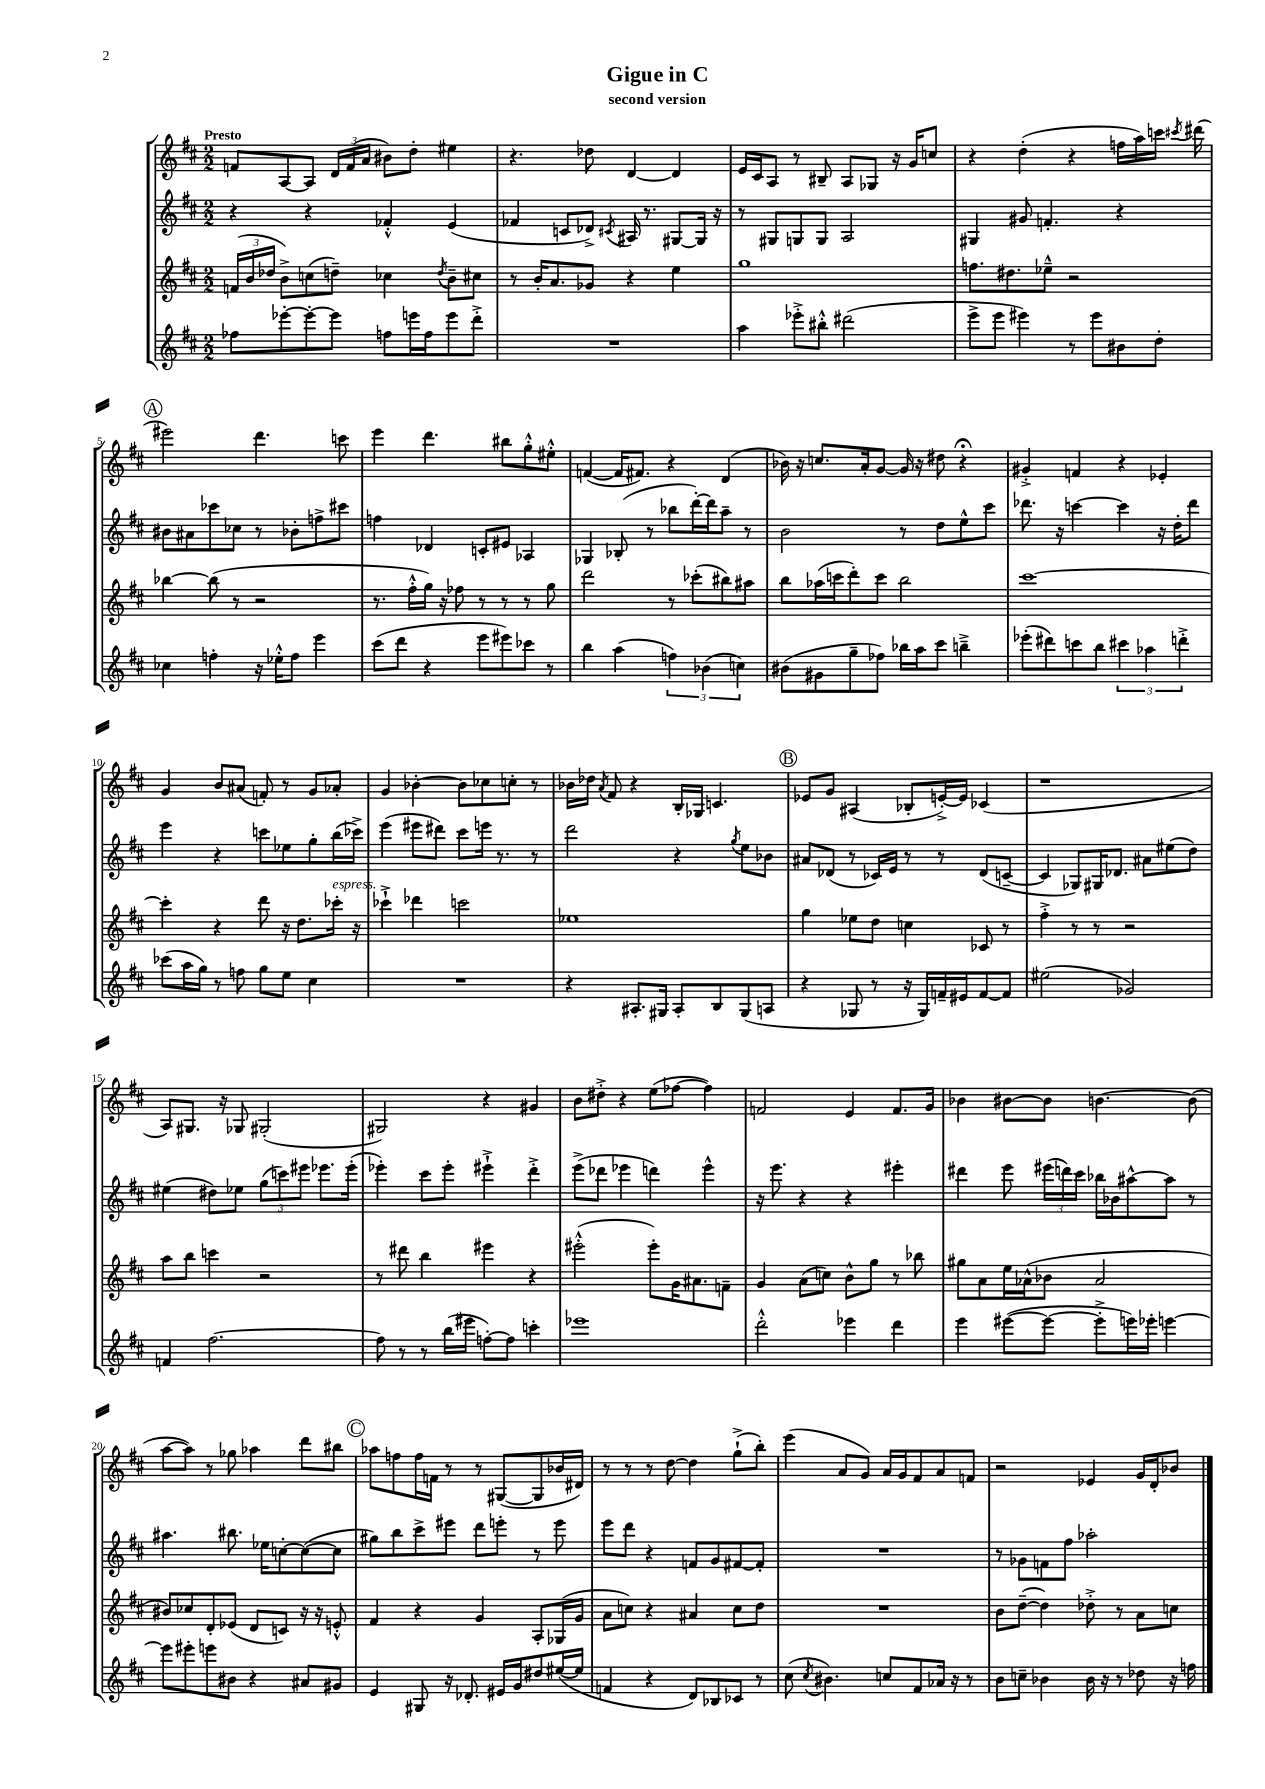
\header { title = "Gigue in C" subtitle = "second version" }
<<
\new StaffGroup <<
\new Staff = "s0" {
    \clef treble \key d \major \numericTimeSignature \time 2/2 \tempo "Presto"
    \autoBeamOff f'8[ a8~ a8] \tuplet 3/2 { d'16[ f'16( a'16] } bis'8[) d''8]-. eis''4 |
    r4. des''8 d'4~ d'4 |
    e'16[ cis'16 a8] r8 bis8-- a8[ ges8] r16 g'16[ c''8] |
    r4 d''4-.( r4 f''16[ a''16) c'''16] \acciaccatura { cis'''8 } dis'''16( |
    \mark \markup { \circle "A" } eis'''2) d'''4. c'''8 |
    e'''4 d'''4. bis''8[ g''8-.-^ eis''8]-.-^ |
    f'4~( f'16[ fis'8.]) r4 d'4( |
    bes'16) r16 c''8.[ a'16-. g'8]~ g'16 r16 dis''8 r4\fermata |
    gis'4-.-> f'4 r4 ees'4-. |
    g'4 b'8[ ais'8]( f'8-.) r8 g'8[ aes'8]-. |
    g'4 bes'4~-. bes'8[ ces''8 c''8]-. r8 |
    bes'16[ des''16] \acciaccatura { a'8 } fis'8 r4 b16[-. ges16] c'4. |
    \mark \markup { \circle "B" } ees'8[ g'8] ais4( bes8[-. e'16~-.->) e'16] ces'4( |
    r1 |
    a8[) gis8.] r16 ges8 gis2-.( |
    gis2) r4 gis'4 |
    b'8[ dis''8]-.-> r4 e''8[( fes''8]~ fes''4) |
    f'2 e'4 f'8.[ g'16] |
    bes'4 bis'8[~ bis'8] b'4.~ b'8( |
    a''8[~ a''8]) r8 ges''8 aes''4 d'''8[ bis''8] |
    \mark \markup { \circle "C" } aes''8[ f''8 f''16 f'16] r8 r8 gis8[~( gis8 bes'16 dis'16]) |
    r8 r8 r8 d''8~ d''4 g''8[-!->( b''8]-.) |
    e'''4( a'8[ g'8]) a'16[ g'16 fis'8 a'8 f'8] |
    r2 ees'4 g'16[ d'16-. bes'8] \bar "|." |
}
\new Staff = "s1" {
    \clef treble \key d \major \numericTimeSignature \time 2/2
    \autoBeamOff r4 r4 fes'4-.-^ e'4( |
    fes'4 c'8[ des'8]->) \acciaccatura { cis'8 } ais16 r8. gis8[~ gis16] r16 |
    r8 gis8[ g8 g8] a2 |
    gis4 gis'8 f'4.-. r4 |
    \mark \markup { \circle "A" } bis'8[ ais'8 ces'''8 ces''8] r8 bes'8[-. f''8-> cis'''8] |
    f''4 des'4 c'8[-. eis'8] aes4 |
    ges4 bes8-.( r8 bes''8[ d'''16~-.) d'''16 a''8]-- r8 |
    b'2 r8 d''8[ e''8-^ cis'''8] |
    des'''8. r16 c'''4~ c'''4 r16 d''16[-. des'''8] |
    e'''4 r4 c'''8[ ees''8 g''8-. b''16( ces'''16]->) |
    e'''4( eis'''8[ dis'''8]) cis'''8[ e'''16] r8. r8 |
    d'''2 r4 \acciaccatura { g''8 } e''8[ bes'8] |
    \mark \markup { \circle "B" } ais'8[ des'8]( r8 ces'16[) e'16] r8 r8 des'8[( c'8]~-- |
    c'4 ges8[) gis16 des'8.] ais'8[ eis''8( d''8]) |
    eis''4( dis''8[) ees''8] \tuplet 3/2 { g''8[( c'''8) eis'''8] } ees'''8.[ ees'''16]-.( |
    ees'''4-.) cis'''8[ ees'''8]-. eis'''4-!-> d'''4-.-> |
    e'''8[->( des'''8] ees'''4 d'''4) ees'''4-^ |
    r16 e'''8. r4 r4 eis'''4-. |
    dis'''4 e'''8 \tuplet 3/2 { eis'''16[( d'''16) cis'''16] } bes''16[ bes'16 ais''8~-^ ais''8] r8 |
    ais''4. bis''8. ees''16[ c''8~-. c''8~( c''8] |
    \mark \markup { \circle "C" } gis''8[) b''8 cis'''8-> eis'''8] d'''8[ e'''8]-. r8 e'''8 |
    e'''8[ d'''8] r4 f'8[ g'8 fis'8~ fis'8]-. |
    R1 |
    r8 ges'8[ f'8 fis''8] aes''2-. \bar "|." |
}
\new Staff = "s2" {
    \clef treble \key d \major \numericTimeSignature \time 2/2
    \autoBeamOff \tuplet 3/2 { f'16[( b'16 des''16] } b'8[->) c''8( d''8]--) ces''4 \acciaccatura { d''8 } b'8[-- cis''8] |
    r8 b'16[-. a'8. ges'8] r4 e''4 |
    g''1 |
    f''8.[ dis''8. ees''8]---^ r2 |
    \mark \markup { \circle "A" } bes''4~ bes''8( r8 r2 |
    r8. fis''16[-.-^ g''16]) r16 fes''8 r8 r8 r8 g''8 |
    d'''2 r8 ces'''8[-.( bis''8) ais''8] |
    b''8[ aes''16( c'''16 d'''8-.) c'''8] b''2 |
    cis'''1~ |
    cis'''4-. r4 d'''8 r16 d''8.[ ces'''16]-.^\markup { \italic "espress." } r16 |
    ces'''4-!-> des'''4 c'''2 |
    ees''1 |
    \mark \markup { \circle "B" } g''4 ees''8[ d''8] c''4 ces'8 r8 |
    fis''4-.-> r8 r8 r2 |
    a''8[ b''8] c'''4 r2 |
    r8 dis'''8 b''4 eis'''4 r4 |
    eis'''2-.-^( eis'''8[-.) g'16 ais'8. f'8]-- |
    g'4 a'8[( c''8]) b'8[-^ g''8] r8 bes''8 |
    gis''8[ a'8 e''16 aes'16-^( bes'8] aes'2 |
    bis'8[) ces''8 d'8-. ees'8]( d'8[ c'8]) r16 r16 e'8-.-^ |
    \mark \markup { \circle "C" } fis'4 r4 g'4 a8[-. ges16( g'16] |
    a'8[ c''8]) r4 ais'4 c''8[ d''8] |
    R1 |
    b'8[ d''8]~--( d''4) des''8-.-> r8 a'8[ c''8] \bar "|." |
}
\new Staff = "s3" {
    \clef treble \key d \major \numericTimeSignature \time 2/2
    \autoBeamOff fes''8[ ees'''8~-. ees'''8~-. ees'''8] f''8[ e'''16 f''16 e'''8 d'''8]-.-> |
    R1 |
    a''4 ees'''8[-.-> bis''8]-.-^ dis'''2( |
    e'''8[-> e'''8] eis'''4) r8 eis'''8[ bis'8 d''8]-. |
    \mark \markup { \circle "A" } ces''4 f''4-. r16 ees''16[-.-^ f''8] e'''4 |
    cis'''8[( d'''8] r4 e'''8[ eis'''8) ces'''8] r8 |
    b''4 a''4( \tuplet 3/2 { f''4) bes'4( c''4) } |
    bis'8[( gis'8 g''8-- fes''8]) bes''16[ a''16 cis'''8] b''4---> |
    ees'''8[-.( dis'''8) c'''8 b''8] \tuplet 3/2 { cis'''4 aes''4 d'''4-.-> } |
    ces'''8[( a''16 g''16]) r8 f''8 g''8[ e''8] cis''4 |
    R1 |
    r4 ais8.[-. gis16] ais8[-. b8 gis8( a8] |
    \mark \markup { \circle "B" } r4 ges8 r8 r16 ges16[) f'16-- eis'16 f'8~ f'8] |
    eis''2( ges'2) |
    f'4 fis''2.~ |
    fis''8 r8 r8 b''16[( eis'''16] f''8[~-.) f''8] c'''4-. |
    ees'''1 |
    d'''2-.-^ ees'''4 d'''4 |
    e'''4 eis'''8[~( eis'''8]~ eis'''8[-.-> e'''16) ees'''16]-. e'''4~ |
    e'''8[ eis'''8-. e'''8 bis'8] r4 ais'8[ gis'8] |
    \mark \markup { \circle "C" } e'4 gis8 r16 des'8.-. eis'16[ g'16 dis''8 eis''16~( eis''16] |
    f'4 r4 d'8[) bes8 ces'8] r8 |
    cis''8( \acciaccatura { cis''8 } bis'4.) c''8[ fis'8 aes'16] r16 r8 |
    b'8[ c''8]-- bes'4 bes'16 r16 r8 des''8 r16 f''16 \bar "|." |
}
>>
>>
